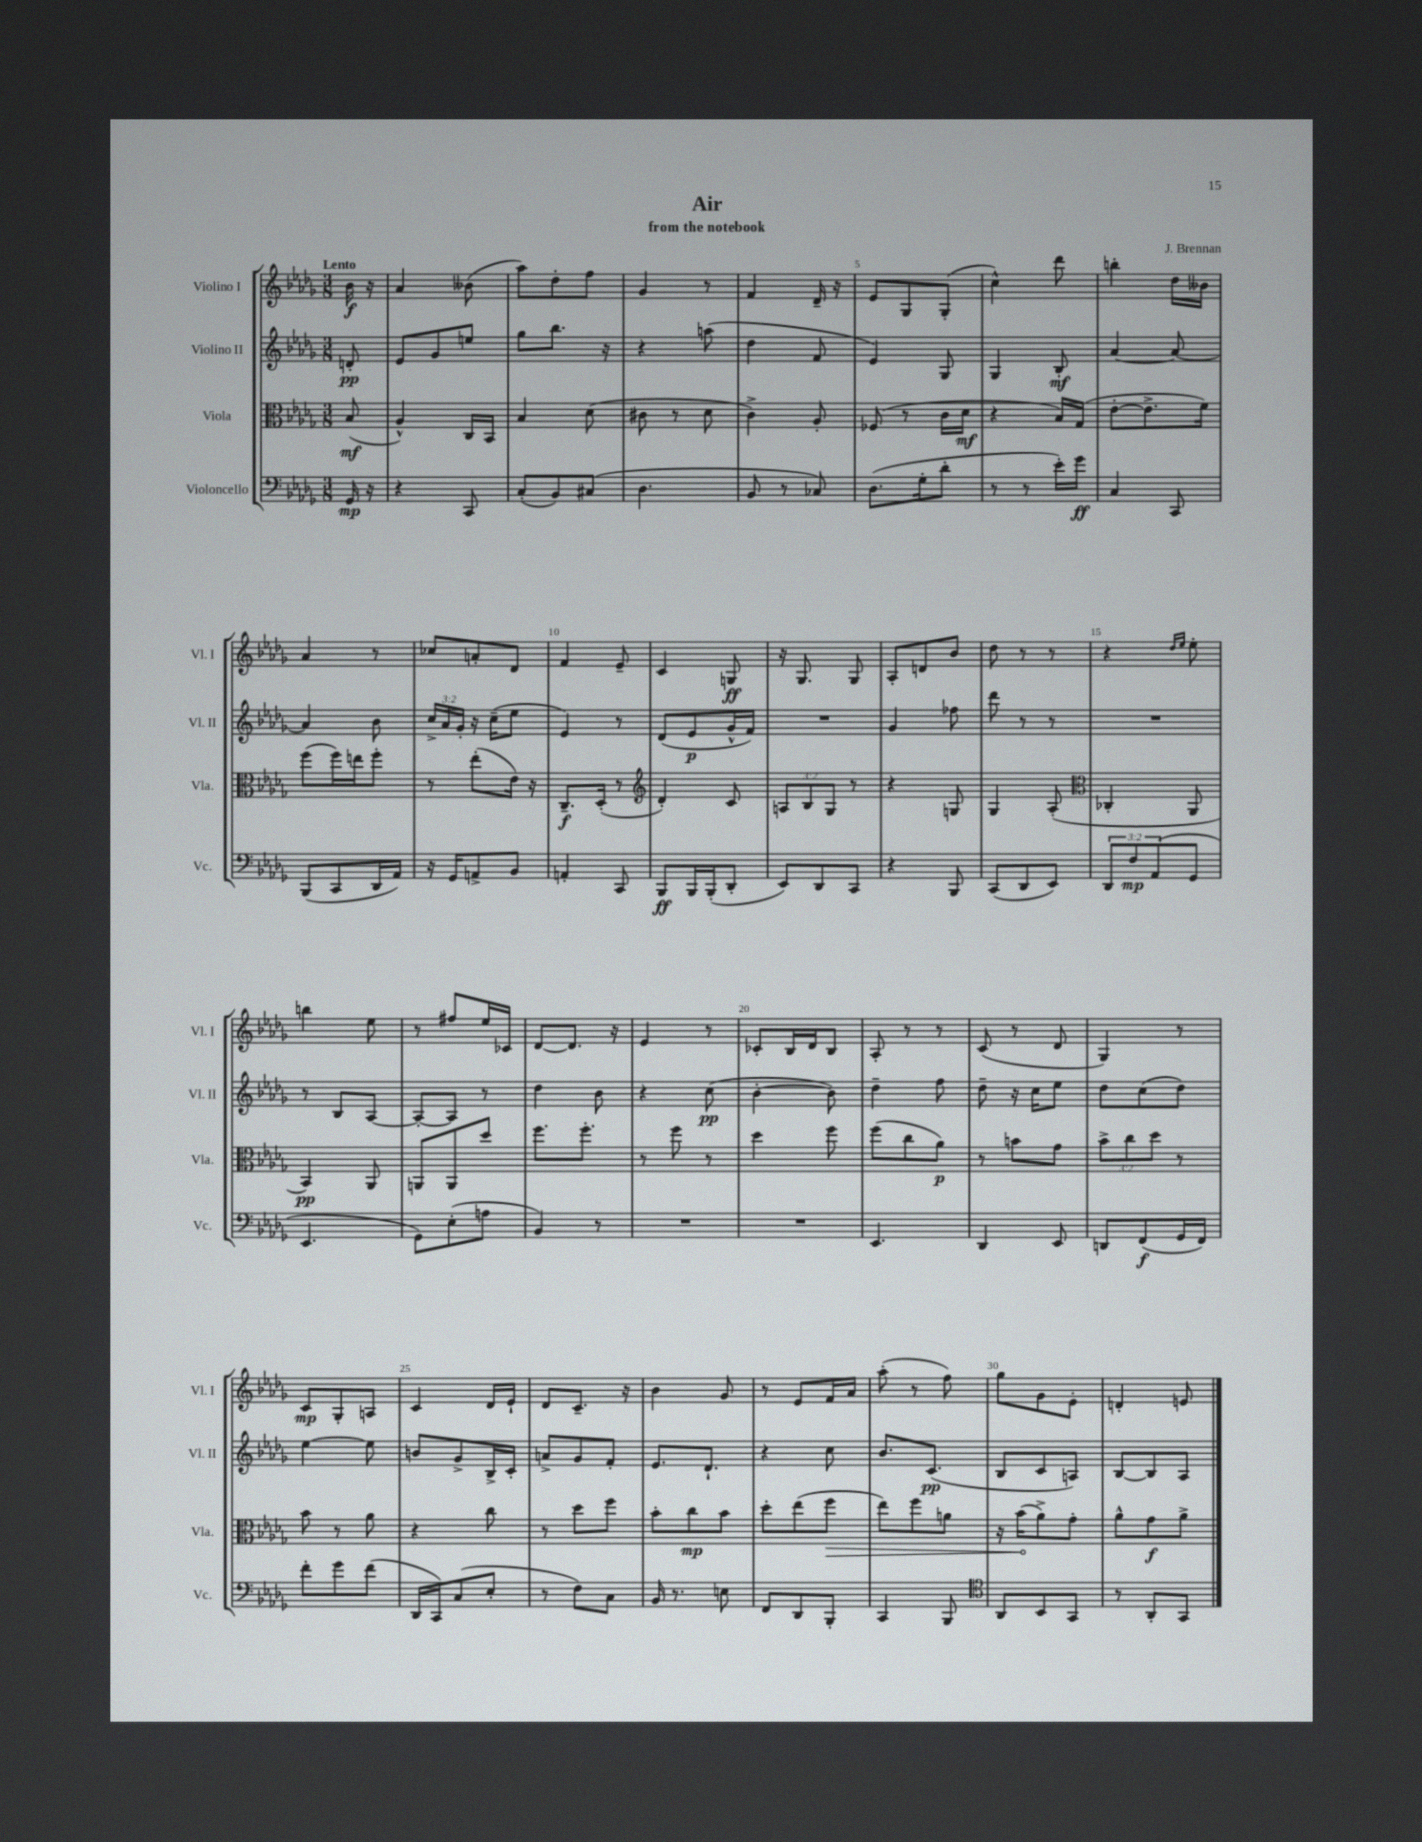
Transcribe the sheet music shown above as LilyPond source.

\header { title = "Air" composer = "J. Brennan" subtitle = "from the notebook" }
<<
\new StaffGroup <<
\new Staff = "s0" \with { instrumentName = "Violino I" shortInstrumentName = "Vl. I" } {
    \clef treble \key des \major \numericTimeSignature \time 3/8 \partial 8 \tempo "Lento"
    bes'16\f r16 |
    aes'4 beses'8( |
    aes''8) des''8-. f''8 |
    ges'4 r8 |
    f'4 des'16-- r16 |
    ees'8 ges8 ges8-.( |
    c''4-^) des'''8 |
    b''4-. des''16 beses'16 |
    aes'4 r8 |
    ces''8 a'8-. des'8 |
    f'4 ees'8-- |
    c'4 g8\ff |
    r16 ges8. ges8 |
    aes8-. d'8 bes'8 |
    des''8 r8 r8 |
    r4 \grace { des''16 ees''16 } ees''8-. |
    b''4 ees''8 |
    r8 fis''8 ees''16 ces'16 |
    des'8~ des'8. r16 |
    ees'4 r8 |
    ces'8-. bes16 des'16 bes8 |
    aes8-. r8 r8 |
    c'8( r8 des'8 |
    ges4) r8 |
    c'8\mp ges8-. a8 |
    c'4 des'16 ees'16-! |
    des'8 c'8.-- r16 |
    bes'4 ges'8 |
    r8 ees'8 f'16 aes'16 |
    aes''8-.( r8 f''8) |
    ges''8 ges'8 ees'8-. |
    d'4-. e'8 \bar "|." |
}
\new Staff = "s1" \with { instrumentName = "Violino II" shortInstrumentName = "Vl. II" } {
    \clef treble \key des \major \numericTimeSignature \time 3/8 \override Staff.TupletNumber.text = #tuplet-number::calc-fraction-text \partial 8
    d'8-.\pp |
    ees'8 ges'8 e''8 |
    ges''8 bes''8. r16 |
    r4 a''8( |
    des''4 f'8 |
    ees'4) ges8 |
    ges4 bes8-.\mf |
    aes'4~ aes'8~ |
    aes'4 bes'8 |
    \tuplet 3/2 { c''16-> aes'16 ges'16-. } r16 c''16--( ees''8 |
    ees'4) r8 |
    des'8( ees'8\p ges'16-^ f'16) |
    R4. |
    ges'4 fes''8 |
    des'''8 r8 r8 |
    R4. |
    r8 bes8 aes8~ |
    aes8~-. aes8 r8 |
    des''4 bes'8 |
    r4 c''8\pp( |
    bes'4~-. bes'8) |
    des''4-- f''8 |
    des''8-- r16 c''16 ees''8 |
    des''8 c''8( des''8) |
    ees''4~ ees''8 |
    b'8 ges'8-> bes16-> c'16-. |
    a'8-> ges'8 f'8-. |
    ees'8. des'8.-! |
    r4 c''8 |
    bes'8. c'8.\pp( |
    bes8 c'8 a8) |
    bes8~ bes8 aes8 \bar "|." |
}
\new Staff = "s2" \with { instrumentName = "Viola" shortInstrumentName = "Vla." } {
    \clef alto \key des \major \numericTimeSignature \time 3/8 \override Staff.TupletNumber.text = #tuplet-number::calc-fraction-text \partial 8
    bes8\mf( |
    aes4-^) c16 bes,16 |
    bes4 des'8( |
    cis'8 r8 des'8 |
    c'4->) aes8-. |
    fes8( r8 c'16 des'16\mf |
    r4 bes16) ges16( |
    ees'8~-. ees'8.-> f'16) |
    f''8( f''16) e''16 f''8-. |
    r8 ees''8-.( ees'16) r16 |
    c8.--\f des16-.( r8 |
    \clef treble des'4-.) c'8 |
    \tuplet 3/2 { a8 bes8 ges8 } r8 |
    r4 g8 |
    ges4 aes8-.( |
    \clef alto ces4-. aes,8 |
    bes,4\pp) aes,8 |
    a,8 a,8 des''8 |
    f''8. f''8.-. |
    r8 f''8 r8 |
    des''4 f''8 |
    f''8( c''8 aes'8\p) |
    r8 b'8 ges'8 |
    \tuplet 3/2 { bes'8-> c''8 des''8 } r8 |
    bes'8 r8 aes'8 |
    r4 c''8 |
    r8 des''8 f''8 |
    bes'8-. c''8\mp bes'8 |
    des''8-. ees''8( \once \override Hairpin.circled-tip = ##t f''8\> |
    ees''8) f''8 a'8 |
    r16 bes'16\!( aes'8->) ges'8-. |
    aes'8-^ ges'8\f aes'8-> \bar "|." |
}
\new Staff = "s3" \with { instrumentName = "Violoncello" shortInstrumentName = "Vc." } {
    \clef bass \key des \major \numericTimeSignature \time 3/8 \override Staff.TupletNumber.text = #tuplet-number::calc-fraction-text \partial 8
    ges,16\mp r16 |
    r4 c,8 |
    c8-.( bes,8) cis8( |
    des4. |
    bes,8 r8 ces8) |
    des8.( ges16-. des'8-. |
    r8 r8 ees'16-.) ges'16\ff |
    c4 c,8 |
    bes,,8( c,8 des,16 aes,16) |
    r16 ges,16 a,8-> bes,8 |
    a,4-. c,8 |
    bes,,8\ff bes,,16 bes,,16-.( des,8-. |
    ees,8) des,8 c,8 |
    r4 bes,,8 |
    c,8( des,8 ees,8) |
    \tuplet 3/2 { des,8 f8\mp aes,8( } ges,8 |
    ees,4. |
    ges,8) ees8-.( a8 |
    bes,4) r8 |
    R4. |
    R4. |
    ees,4. |
    des,4 ees,8 |
    d,8 f,8\f( ges,16 f,16) |
    f'8-. ges'8 f'8( |
    des,16 c,16) c8( ees8-. |
    r8 f8) c8 |
    bes,16 r8. e8 |
    f,8 des,8 bes,,8-. |
    c,4 bes,,8 |
    \clef tenor aes,8 bes,8 ges,8 |
    r8 aes,8-. ges,8 \bar "|." |
}
>>
>>
\layout { \context { \Score \override BarNumber.break-visibility = ##(#f #t #t) barNumberVisibility = #(every-nth-bar-number-visible 5) } }
